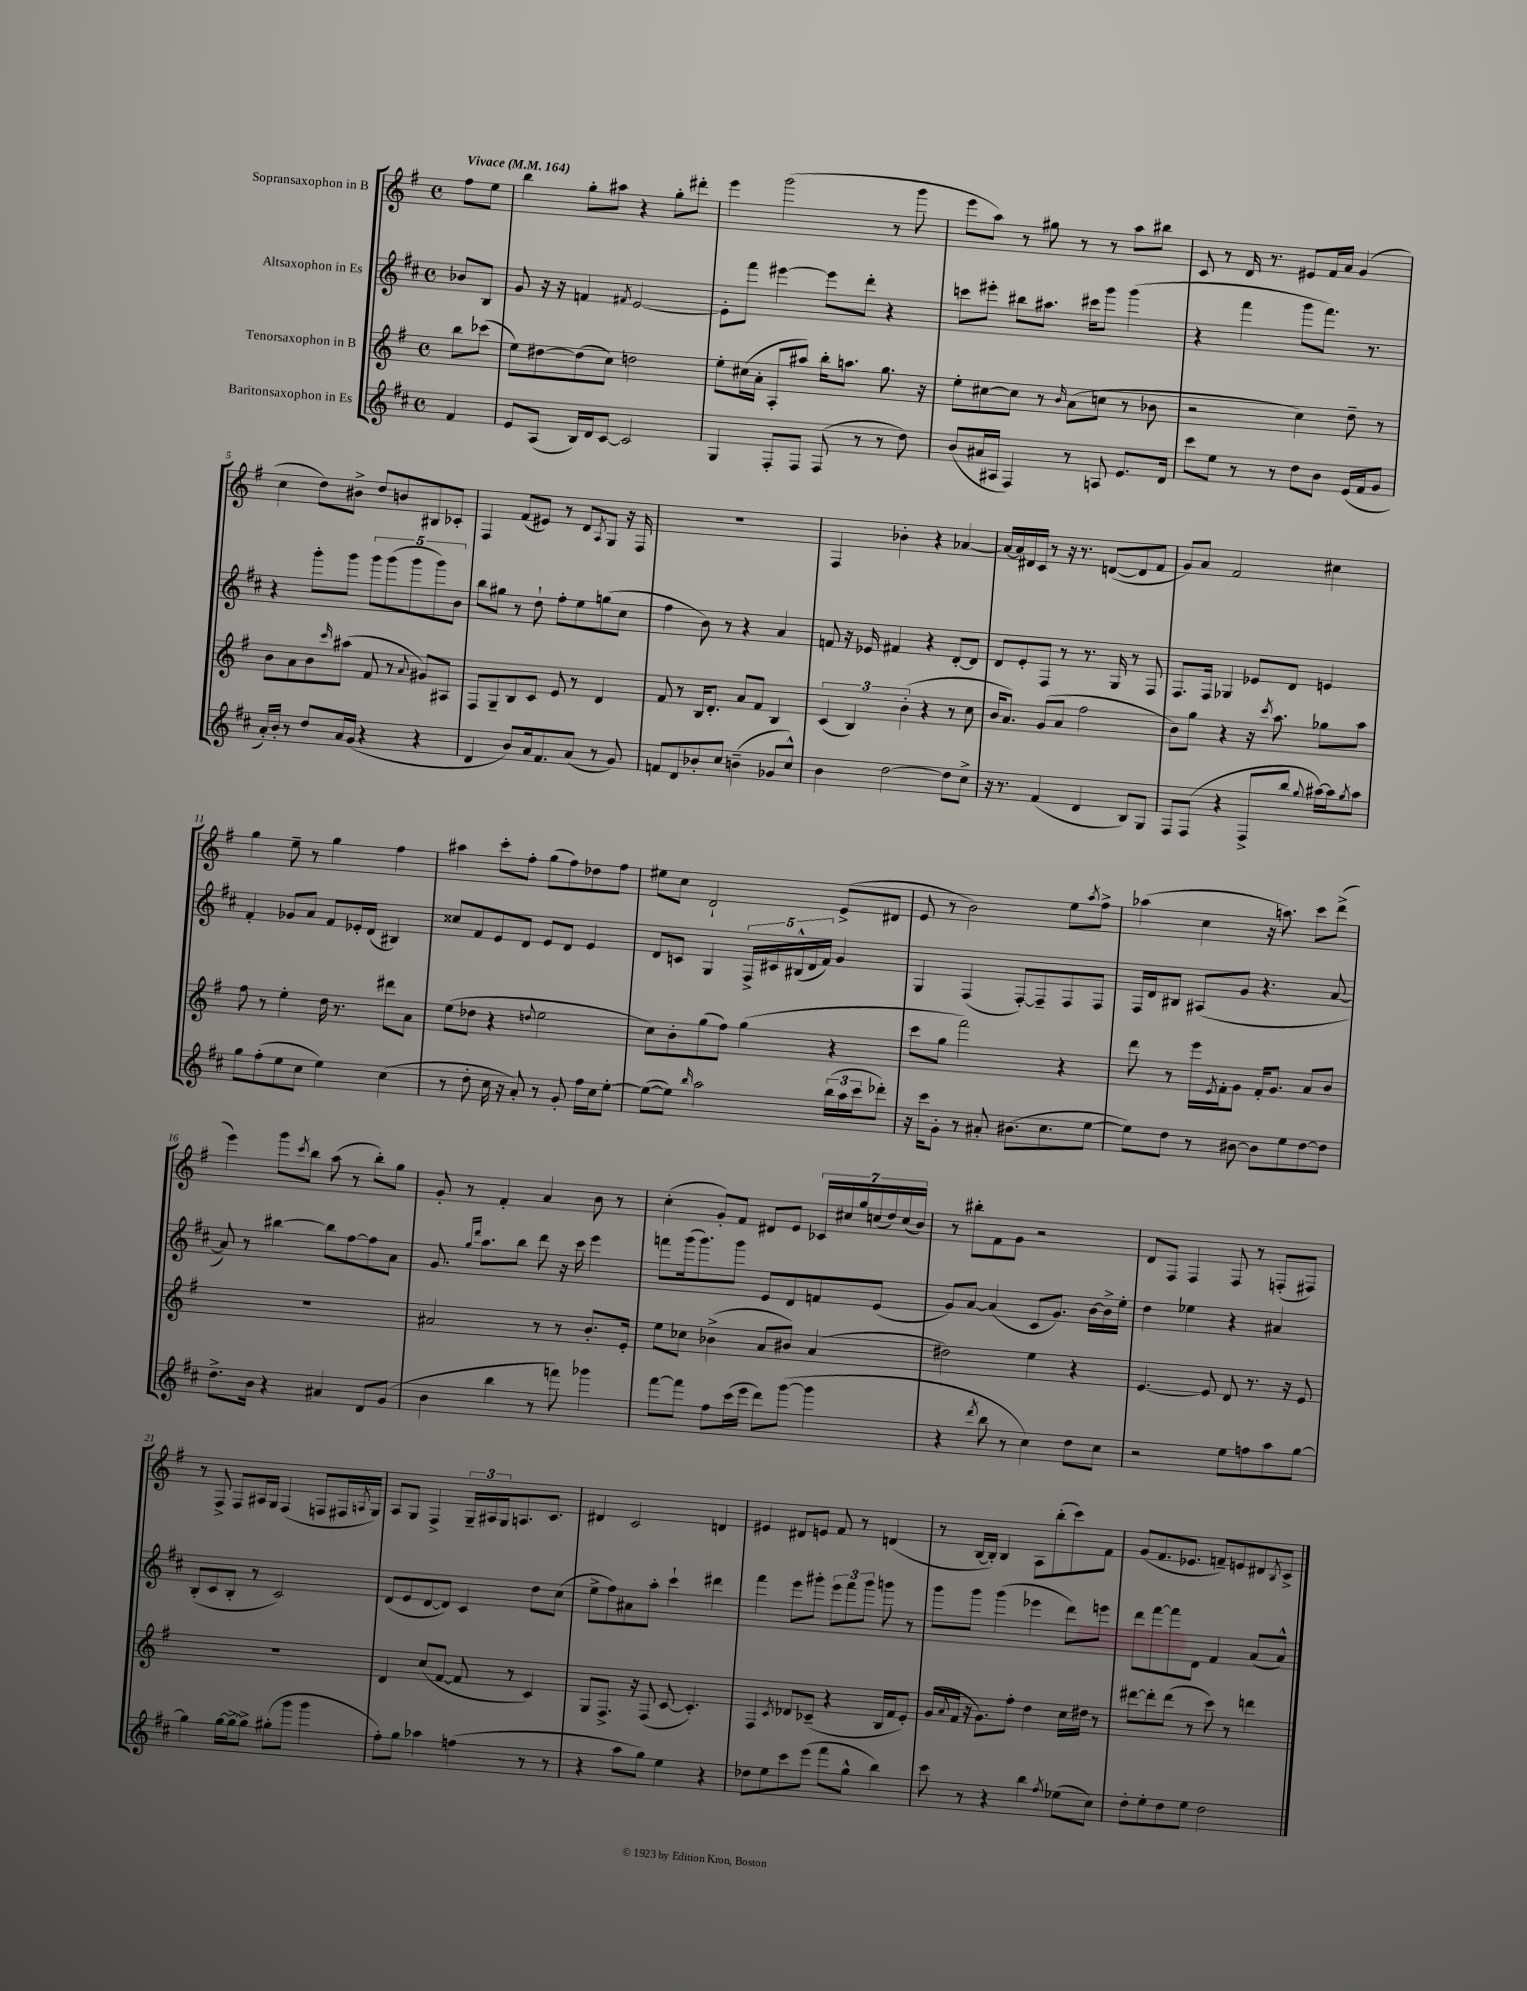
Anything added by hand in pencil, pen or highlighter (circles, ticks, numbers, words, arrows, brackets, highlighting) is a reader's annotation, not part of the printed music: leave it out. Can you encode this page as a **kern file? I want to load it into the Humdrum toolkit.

**kern	**kern	**kern	**kern
*staff4	*staff3	*staff2	*staff1
*clefG2	*clefG2	*clefG2	*clefG2
*k[f#c#]	*k[f#]	*k[f#c#]	*k[f#]
*M4/4	*M4/4	*M4/4	*M4/4
*met(c)	*met(c)	*met(c)	*met(c)
*MM164	*MM164	*MM164	*MM164
4f#	8bb	8b-	8ff#
.	(8ccc-	8B	8ee
=	=	=	=
8e	8ee)	8g	4bb
(8A	[8dd#	16r	.
.	.	16r	.
16B)	(8dd#]	4f	8gg'
16d	.	.	.
[8c#	8cc)	.	8aa#
.	.	8qf#	.
2c#]	2dd	[2e	4r
.	.	.	8gg'
.	.	.	8ddd#'
=	=	=	=
4G	8ee'	8e']	4eee
.	(16cc#	8fff#	.
.	16a'	.	.
8F#'	8A'	[4eee#	(2ggg
8F#	8aa#)	.	.
(8F#	16bb'	8eee#]	.
.	8.aa	.	.
8r	.	8ddd'	.
8r	8.gg	4r	8r
8dd)	.	.	8ggg
.	16r	.	.
=	=	=	=
(8b	8ee'	8ccc	8eee
16a#	[8cc#	8eee#'	8aa)
16A#	.	.	.
4F#)	8cc#]	8bb#	8r
.	8r	8.aa#	8gg#
.	16qqb	.	.
8r	(8a	.	8r
.	.	16ccc#	.
8A	8cc	8ggg	8r
8.e	8r	(4ggg	8aa
.	8b-	.	8bb#
16d	.	.	.
=	=	=	=
8ccc#	2r	4r	8c
8ee	.	.	8r
8r	.	4fff#	16d
.	.	.	8.r
8r	.	.	.
8dd	4cc)	8ggg	8e#
8b	.	8.fff#)	16f#
.	.	.	16a
(16e	8dd~	.	(4g
16f#	.	8.r	.
8g	8r	.	.
=	=	=	=
16a')	8b	4r	4cc
16b'	.	.	.
8r	8a	.	.
8dd	8b	8ggg'	8dd)
.	16qqccc	.	.
16a	(8aa#	8ggg	8b#^
(16g	.	.	.
4r	8f#	10ggg	8dd
.	.	(10ggg	.
.	8r	.	8b
.	.	10ggg	.
.	8qqa	.	.
4r	8g#)	.	8B#
.	.	10ggg)	.
.	8A#	.	8c-'
.	.	10b	.
=	=	=	=
4d	8F#	8bb	4F#
.	8G~	8gg#	.
8b)	8B	8r	(8f#
16a	8c	8dd`	8e#)
8.f#	.	.	.
.	8e	8ff#'	8r
(8a	8r	8ee	8d
.	.	.	8qA
8r	4d	(8gg	8G
8g)	.	8cc#	16r
.	.	.	16F#
=	=	=	=
8f	8f#	4ff#	1r
8d	8r	.	.
8b-'	16B	8b)	.
.	8.d'	.	.
8cc#	.	8r	.
(4b~	8a	4r	.
.	8f#	.	.
8g-	4B	4a	.
8cc#^^)	.	.	.
=	=	=	=
4b	(6c	8f	4F#
.	.	16r	.
.	6B)	.	.
.	.	16e-	.
[2dd	.	4f#	4b-'
.	(6b'	.	.
.	4r	4r	4r
8dd]	8r	[8d'	[4a-
8cc#^	8cc	8d]	.
=	=	=	=
16r	16b	8d	16a-_
8.r	8.a)	.	16a-]
.	.	8e'	16d#
.	.	.	16c
(4f#	(8g	8F#	8r
.	8a	8r	16r
.	.	.	8.r
4d	2ff#	8.r	.
.	.	.	([8d
.	.	16G	.
8B)	.	8r	8d]
8G	.	8F#	8f#
=	=	=	=
8F#	8b)	8.F#	8g)
(8F#	8gg	.	8a
.	.	16F#	.
4r	4r	4G-	2f#
8F#^	16r	8e-	.
.	8qccc	.	.
.	8.aa	.	.
8bb	.	8d	.
8qqgg	.	.	.
[16aa#)	8gg-	4e	4cc#
16aa#]	.	.	.
8qgg	.	.	.
8aa#	8aa	.	.
=	=	=	=
8gg	8ff#	4f#'	4gg
(8ff#'	8r	.	.
8ee	4ee'	8g-	8ee~
8cc#	.	8a	8r
4ee)	16dd	8f#	4gg
.	8.r	.	.
.	.	16e-'	.
.	.	(16d	.
(4cc#	8ddd#	4B#)	4ff#
.	8a	.	.
=	=	=	=
8r	(8ee	8cc##	4aa#
8dd'	8dd-	8f#	.
16cc#	4r	8e	8ccc'
16r	.	.	.
8a')	.	8d	8ff#'
.	8qqdd	.	.
8r	2ee	8e	(8gg
8g'	.	8d	8ff#)
16ff#	.	4e	8dd-
16cc#	.	.	.
[8ee'	.	.	8ff#
=	=	=	=
(8ee_	8cc)	8d	8ee#
8ee])	8b'	8c	8cc
16qqbb	.	.	.
2aa	(8gg	4G	2d`
.	8ff#)	.	.
.	(4gg	20F#^	.
.	.	20c#	.
.	.	(20B#^^	.
.	.	20d	.
.	.	20f#)	.
(24bb	4r	4g	(8e^
24aa	.	.	.
24ccc#	.	.	.
8ddd-')	.	.	8d#
=	=	=	=
16r	8ccc	4G	8e
16ccc#	.	.	.
8g'	8gg	.	8r
8r	2fff#)	(4F#	2b)
8a#'	.	.	.
(8.b#	.	[8F#')	.
.	.	8F#~]	.
8.cc#	.	.	.
.	4r	8F#	8ee
.	.	.	8qaa
[8ee	.	8F#	8ff#^
=	=	=	=
8ee])	8ddd	16F#	(4aa-
.	.	16d	.
8dd	8r	8B#	.
8r	16eee	(8A#	4cc
.	8qe	.	.
.	16f#'	.	.
[8b#	8g	8g	.
8b#]	16f#'	4.r	16r
.	8.g	.	8.aa)
8ee	.	.	.
[8dd	8a	.	8ccc
8dd]	8b	[8a	(8ddd^
=	=	=	=
8.dd^	1r	8a])	4eee)
.	.	8r	.
16b	.	.	.
4r	.	[4bb#	8ggg
.	.	.	8qccc
.	.	.	8bb
4a#	.	8bb#]	(8aa
.	.	[8ff#	8r
8d	.	8ff#]	8bb')
(8g	.	8a	8gg
=	=	=	=
4b	2a#	8.g	8g'
.	.	.	8r
.	.	16qqgg	.
.	.	16qqddd	.
.	.	8.aa	.
4bb	.	.	4f#'
.	.	8bb	.
8r	8r	8ddd	4a
8fff)	8r	16r	.
.	.	16ccc#	.
4ggg-	8.b'	4eee	8b
.	.	.	8r
.	16e'	.	.
=	=	=	=
[8fff#	8ee	8fff	(4cc'
8fff#]	8cc-	(16ggg	.
.	.	8.ggg)	.
8ff#	(4b-^	.	8g')
(16ccc#	.	8ggg	8f#
16eee	.	.	.
8ddd)	8a	8e	8d#
([8ggg	8b#)	8d	8e
4ggg]	(4a	8f	28c-
.	.	.	28cc#
.	.	.	28gg
.	.	.	(28cc
.	.	(8e	.
.	.	.	28dd)
.	.	.	(28cc
.	.	.	28b)
=	=	=	=
4r	2dd#)	8g)	8r
.	.	[8a	8bb#'
8qddd	.	.	.
8bb	.	(4a]	8f#
8r	.	.	8g
4cc#)	4ee	8c#	2r
.	.	8.g)	.
8dd	4r	.	.
.	.	[16b	.
8cc#	.	16b^]	.
.	.	16ee'	.
=	=	=	=
2r	[4.e	4dd	8d
.	.	.	8F#
.	.	4ee-	4F#
.	8e]	.	.
8ee	8d	4r	8F#
8ff	8.r	.	8r
8aa	.	4a#	(8F'
.	16r	.	.
[8gg	8e	.	8F#)
=	=	=	=
4gg]	1r	(8B'	8r
.	.	8c#	8F#^
[16gg	.	8B'	8F#
16gg^_	.	.	.
8gg^]	.	8r	16A#
.	.	.	16G
(8gg#'	.	2c#)	(4F#
8ggg	.	.	.
4ggg	.	.	8F
.	.	.	16F#
.	.	.	8qA
.	.	.	16G)
=	=	=	=
8ff#')	4d	(8d	8A
8gg	.	8e	8G
4aa-	(8cc	[8d	4F#^
.	[8f#	8d])	.
(4ff	8f#]	4c#	24G~
.	.	.	24A#
.	.	.	24G
.	8r	.	8.A
8r	4c)	8dd	.
.	.	.	8.c
8r	.	(8cc#	.
=	=	=	=
4r	8G	8ee^	4d#
.	8.F#^	8ff#)	.
8aa	.	8a#	2c
.	16r	.	.
8gg)	(8F#	8aa'	.
4ee	[8c	4ccc#`	.
.	4.c'])	.	.
4r	.	4ddd#	4d
=	=	=	=
8dd-	4F#	4fff#	4e#
8ee	.	.	.
.	8qc	.	.
8ccc#	8d-	8eee	8d#
(8eee	(8c-~	8ggg#'	8e
8fff#	4r	12eee	8f#
.	.	12fff#	.
8gg^^	.	.	8r
.	.	12ggg#	.
4bb)	16B	8ggg	(4d
.	16f#	.	.
.	8e')	8r	.
=	=	=	=
8ccc#	(16g	8ggg	8r
.	8qqa	.	.
.	16f#	.	.
8r	16r	8ggg	[16B
.	8.g)	.	16B'])
4r	.	(4ggg	4B
.	8ff#'	.	.
4bb	4dd	4eee-	8A
.	.	.	(8bb'
8qff#	.	.	.
(8ee-	16cc	8ddd)	8ccc)
.	16dd#	.	.
8cc#)	8r	8eee	8f#
=	=	=	=
8dd'	[8ddd#	8ddd	(8g
8ee'	8ddd#']	[8fff#	8.f#
8dd	(8ddd#	8fff#]	.
.	.	.	8.e-
8ee	8r	8d	.
2dd	8ccc)	4f#	8f~)
.	8r	.	8e
.	4ddd	(8a	8d#
.	.	.	8qB
.	.	8a^^)	8c^
==	==	==	==
*-	*-	*-	*-
